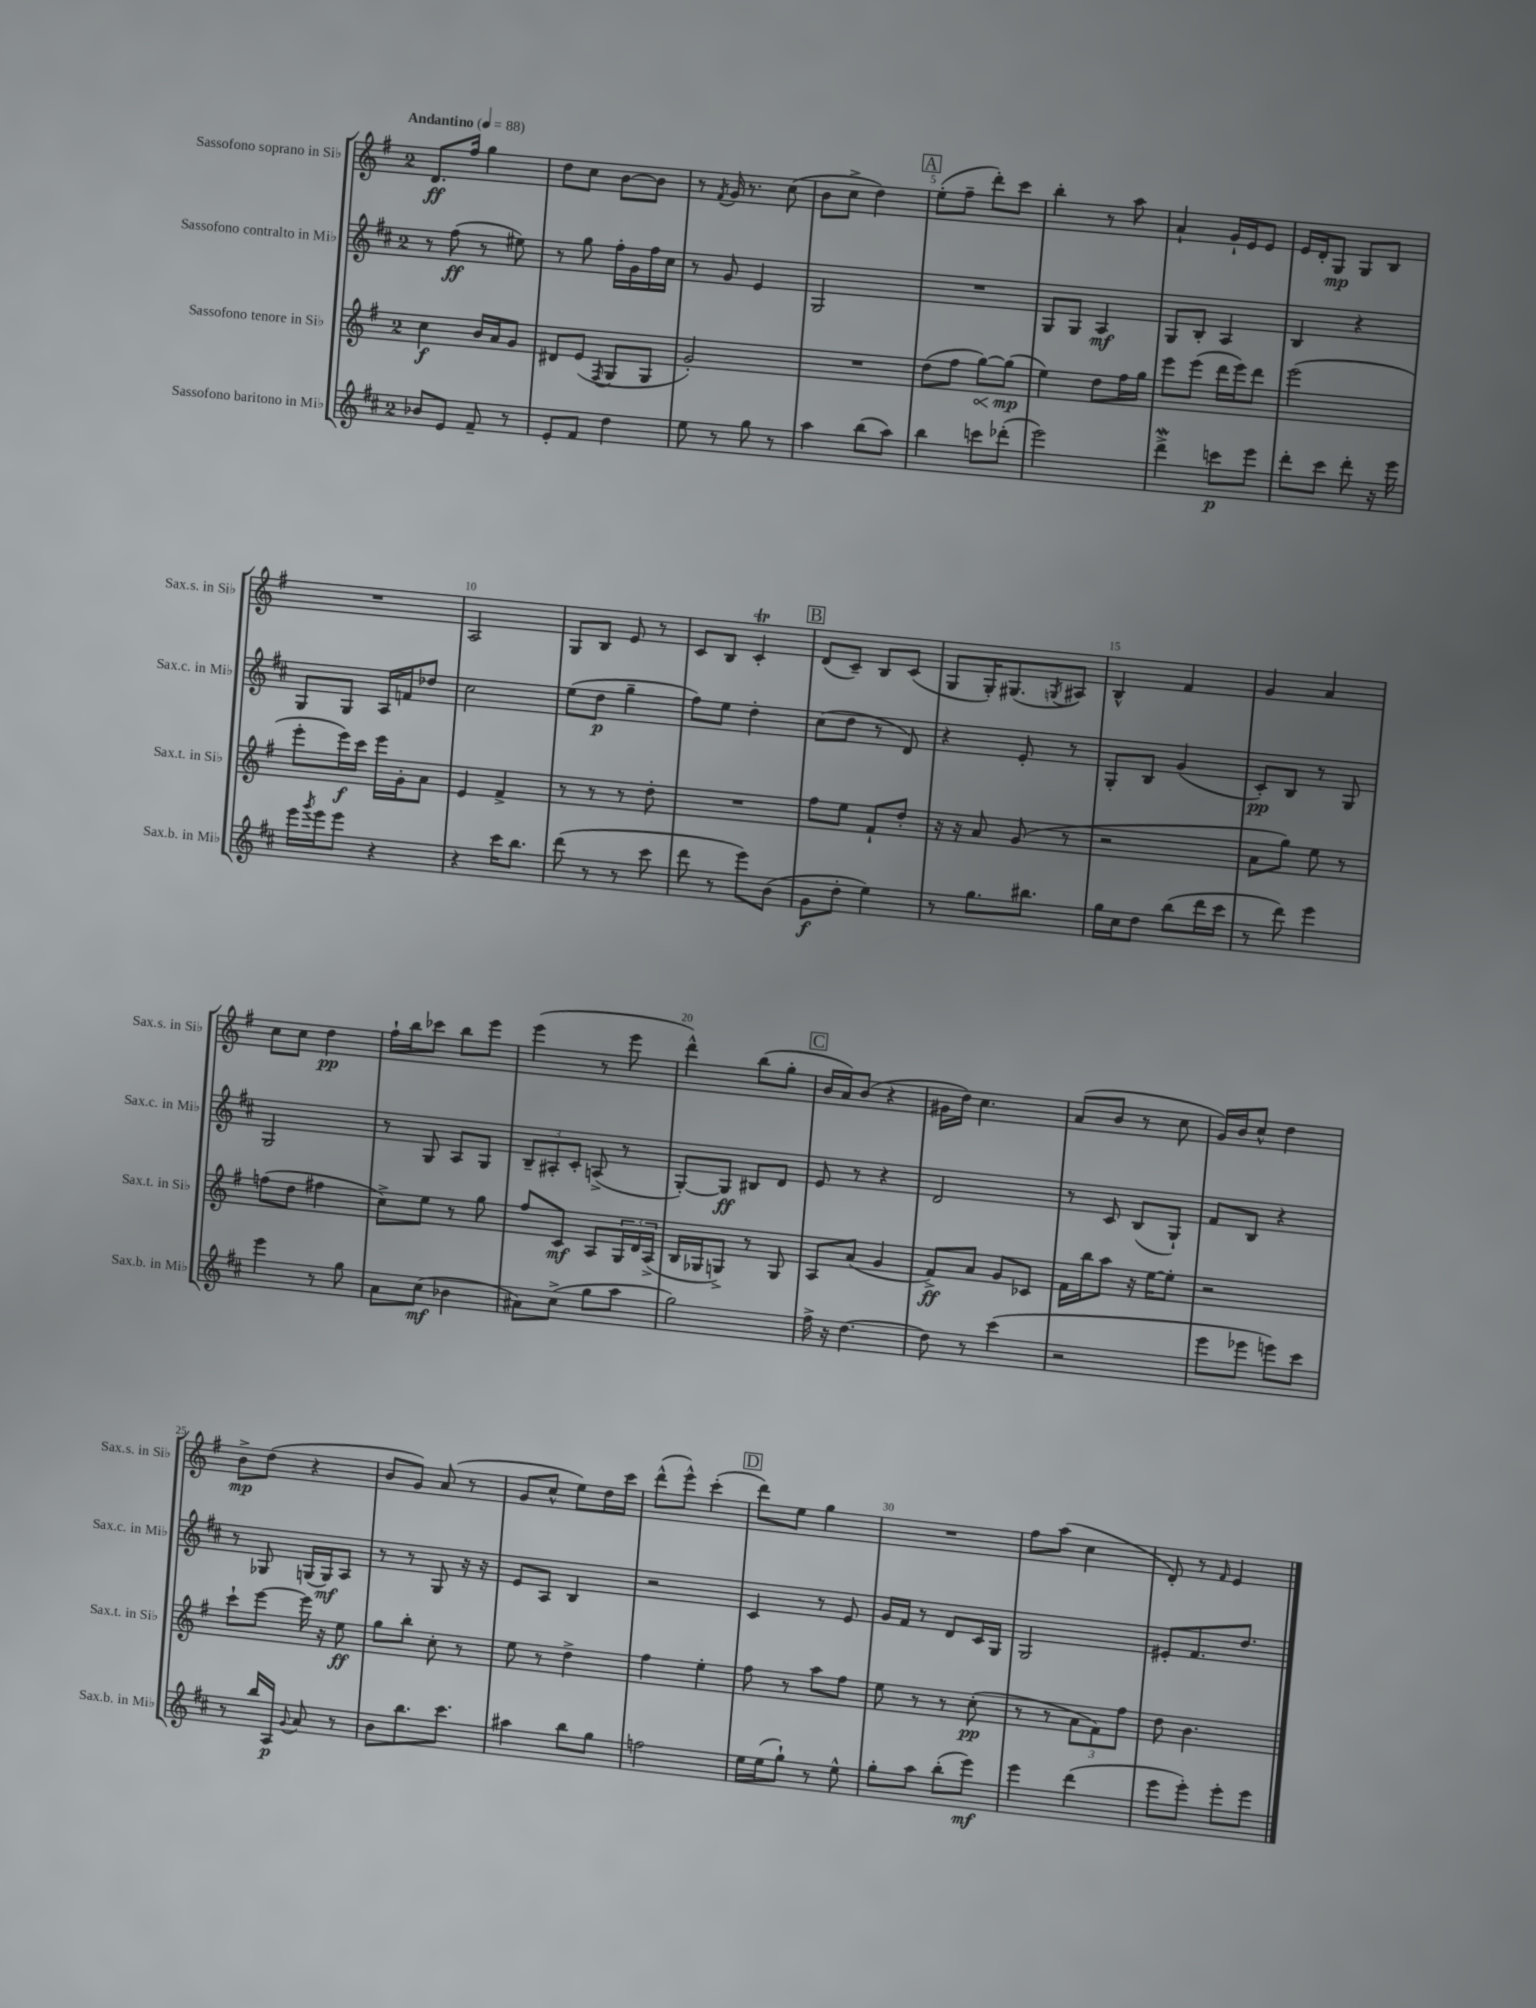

**kern	**dynam	**kern	**dynam	**kern	**dynam	**kern	**dynam
*part4	*part4	*part3	*part3	*part2	*part2	*part1	*part1
*staff4	*staff4	*staff3	*staff3	*staff2	*staff2	*staff1	*staff1
*I"Sassofono baritono in Mi♭	*	*I"Sassofono tenore in Si♭	*	*I"Sassofono contralto in Mi♭	*	*I"Sassofono soprano in Si♭	*
*I'Sax.b. in Mi♭	*	*I'Sax.t. in Si♭	*	*I'Sax.c. in Mi♭	*	*I'Sax.s. in Si♭	*
*clefG2	*	*clefG2	*	*clefG2	*	*clefG2	*
*k[f#c#]	*	*k[f#]	*	*k[f#c#]	*	*k[f#]	*
*M2/4	*	*M2/4	*	*M2/4	*	*M2/4	*
*MM88	*	*MM88	*	*MM88	*	*MM88	*
=1	=1	=1	=1	=1	=1	=1	=1
!	!	!	!	!	!	!LO:TX:a:B:t=Andantino	!
8b-X/L	.	4cc\	f	8r	.	8.d/L	ff
8e/J	.	.	.	(8ff#\	ff	.	.
.	.	.	.	.	.	16ff#/Jk	.
8f#~/	.	16b/LL	.	8r	.	4gg\	.
.	.	16a/J	.	.	.	.	.
8r	.	8g/J	.	8ee#X\)	.	.	.
=2	=2	=2	=2	=2	=2	=2	=2
8e'/L	.	8d#X/L	.	8r	.	8dd\L	.
8f#/J	.	(8e/J	.	8gg\	.	8cc\J	.
.	.	8qF#/	.	.	.	.	.
4dd\	.	8G/L	.	16ff#'\LL	.	[8b\L	.
.	.	.	.	16g\	.	.	.
.	.	8G/J	.	16ff#\	.	8b\J]	.
.	.	.	.	16cc#\JJ	.	.	.
=3	=3	=3	=3	=3	=3	=3	=3
8ee\	.	2g'/)	.	8r	.	8r	.
.	.	.	.	.	.	8qf#/	.
8r	.	.	.	8g/	.	16g/	.
.	.	.	.	.	.	8.r	.
8gg\	.	.	.	4e/	.	.	.
8r	.	.	.	.	.	(8cc\	.
=4	=4	=4	=4	=4	=4	=4	=4
4aa\	.	2r	.	2G/	.	8b\L	.
.	.	.	.	.	.	8cc^\J	.
(8bb\L	.	.	.	.	.	4dd\)	.
8aa\J)	.	.	.	.	.	.	.
!!LO:REH:place=s1:t=A
=5	=5	=5	=5	=5	=5	=5	=5
4bb\	.	(8dd\L	.	2r	.	(8ee'\L	.
.	.	8ff#\J	.	.	.	8ff#~\J	.
!	!	!	!LO:HP:b	!	!	!	!
8cccn\L	.	[8gg\L)	<	.	.	8ddd'\L)	.
(8ddd-X'\J	.	(8gg\J]	mp	.	.	8ccc\J	.
.	.	.	[	.	.	.	.
=6	=6	=6	=6	=6	=6	=6	=6
2eee\)	.	4ee\)	.	8G/L	.	4bb'\	.
.	.	.	.	8G/J	.	.	.
.	.	8dd\L	.	4A/	mf	8r	.
.	.	16ff#\L	.	.	.	8aa\	.
.	.	16gg\JJ	.	.	.	.	.
=7	=7	=7	=7	=7	=7	=7	=7
4dddw^\	.	8eee\L	.	8G/L	.	4a`/	.
.	.	(8eee\J	.	8B'/J	.	.	.
8cccn\L	p	16ddd\LL	.	4A/	.	16g`/LL	.
.	.	16eee\J)	.	.	.	16e/J	.
8eee\J	.	8ddd\J	.	.	.	8e/J	.
=8	=8	=8	=8	=8	=8	=8	=8
8ddd'\L	.	(2eee\	.	4B/	.	16e/LL	.
.	.	.	.	.	.	16d'/J	.
8ccc#\J	.	.	.	.	.	8G/J	mp
8ddd'\	.	.	.	4r	.	8G/L	.
16r	.	.	.	.	.	8B/J	.
16eee\	.	.	.	.	.	.	.
!!LO:LB:g=z
=9	=9	=9	=9	=9	=9	=9	=9
16eee\LL	.	8eee'\L	.	8G/L	.	2r	.
8qggg/	.	.	.	.	.	.	.
16eee\J	.	.	.	.	.	.	.
8eee\J	.	16eee\L)	f	8G/J	.	.	.
.	.	16ccc\JJ	.	.	.	.	.
4r	.	16eee\LL	.	16A/LL	.	.	.
.	.	16g'\J	.	16fn/J	.	.	.
.	.	8a\J	.	8dd-X/J	.	.	.
=10	=10	=10	=10	=10	=10	=10	=10
4r	.	4e/	.	2cc#\	.	2A/	.
16ccc#\KL	.	4f#^/	.	.	.	.	.
8.bb\J	.	.	.	.	.	.	.
=11	=11	=11	=11	=11	=11	=11	=11
(8ddd\	.	8r	.	(8ee\L	.	8G/L	.
8r	.	8r	.	8dd\J	p	8B/J	.
8r	.	8r	.	4gg~\	.	8e/	.
8ccc#\	.	8dd'\	.	.	.	8r	.
=12	=12	=12	=12	=12	=12	=12	=12
8ddd\	.	2r	.	8ff#\L)	.	8c/L	.
8r	.	.	.	8ee\J	.	8B/J	.
8eee\L)	.	.	.	4dd'\	.	4cT'/	.
(8b\J	.	.	.	.	.	.	.
!!LO:REH:place=s1:t=B
=13	=13	=13	=13	=13	=13	=13	=13
8g\L	f	8ff#\L	.	(8cc#\L	.	(8d/L	.
8dd'\J	.	8ee\J	.	8dd\J	.	8c~/J)	.
4ee\)	.	8f#`/L	.	8r	.	8B/L	.
.	.	8dd'/J	.	8d/)	.	(8c/J	.
=14	=14	=14	=14	=14	=14	=14	=14
8r	.	16r	.	4r	.	8G/L	.
.	.	16r	.	.	.	.	.
8.gg\L	.	8a/	.	.	.	16G'/K)	.
.	.	.	.	.	.	(8.G#X/	.
.	.	(8g/	.	8e'/	.	.	.
8.bb#X\J	.	.	.	.	.	.	.
.	.	.	.	.	.	8qGn/	.
.	.	8r	.	8r	.	8A#X/J)	.
=15	=15	=15	=15	=15	=15	=15	=15
16gg\LL	.	2r	.	8G'/L	.	4B^^/	.
16cc#\J	.	.	.	.	.	.	.
8dd\J	.	.	.	8B/J	.	.	.
(8bb\L	.	.	.	(4g/	.	4f#/	.
16ddd\L	.	.	.	.	.	.	.
16ccc#\JJ	.	.	.	.	.	.	.
=16	=16	=16	=16	=16	=16	=16	=16
8r	.	8a\L	.	8c#'/L)	pp	4g/	.
8ddd\)	.	8gg\J)	.	8B/J	.	.	.
4eee\	.	8ee\	.	8r	.	4a/	.
.	.	8r	.	8G/	.	.	.
!!LO:LB:g=z
=17	=17	=17	=17	=17	=17	=17	=17
4eee\	.	(8ffn\L	.	2G/	.	8cc\L	.
.	.	8dd\J	.	.	.	8cc\J	.
8r	.	4ff#X\	.	.	.	4dd\	pp
8gg\	.	.	.	.	.	.	.
=18	=18	=18	=18	=18	=18	=18	=18
8a\L	.	8cc^\L)	.	8r	.	16ff#`\LL	.
.	.	.	.	.	.	16bb\J	.
(8cc#\J	mf	8ee\J	.	8G/	.	8ccc-X\J	.
4b-X\	.	8r	.	8A/L	.	8bb\L	.
.	.	8gg\	.	8G/J	.	8eee\J	.
=19	=19	=19	=19	=19	=19	=19	=19
8a#X\L)	.	8ff#/L	.	12B~/L	.	(4eee\	.
.	.	.	.	12A#X'/	.	.	.
(8cc#^\J	.	8c/J	mf	.	.	.	.
.	.	.	.	12c#'/J	.	.	.
8gg\L	.	8A/L	.	(8An^/	.	8r	.
8aa\J	.	24G/L	.	8r	.	8eee\	.
.	.	24d/	.	.	.	.	.
.	.	(24A^/JJ	.	.	.	.	.
=20	=20	=20	=20	=20	=20	=20	=20
2gg\)	.	16B/LL	.	[8G'/L)	.	4ddd^^\)	.
.	.	16G-X/J	.	.	.	.	.
.	.	8Gn^/J)	.	8G/J]	ff	.	.
.	.	8r	.	8B#X/L	.	(8bb\L	.
.	.	8G/	.	8d/J	.	8gg'\J	.
!!LO:REH:place=s1:t=C
=21	=21	=21	=21	=21	=21	=21	=21
16ff#^\	.	8A/L	.	8e/	.	16b/LL	.
16r	.	.	.	.	.	16a/J)	.
[4.dd\	.	(8a/J	.	8r	.	(8b/J	.
.	.	4g/	.	4r	.	4r	.
=22	=22	=22	=22	=22	=22	=22	=22
8dd\]	.	8f#^/L)	ff	2d/	.	16g#X\LL	.
.	.	.	.	.	.	16dd\JJ)	.
8r	.	8a/J	.	.	.	4.cc\	.
(4ccc#\	.	8g/L	.	.	.	.	.
.	.	8c-X/J	.	.	.	.	.
=23	=23	=23	=23	=23	=23	=23	=23
2r	.	16f#\LL	.	8r	.	(8a/L	.
.	.	16bb\J	.	.	.	.	.
.	.	8aa\J	.	8c#/	.	8b/J	.
.	.	16r	.	(8B/L	.	8r	.
.	.	[16ee\KL	.	.	.	.	.
.	.	8ee'\J]	.	8G`/J)	.	8cc\	.
=24	=24	=24	=24	=24	=24	=24	=24
8eee\L	.	2r	.	8f#/L	.	16g/LL)	.
.	.	.	.	.	.	16b/J	.
8eee-X\J	.	.	.	8B/J	.	8cc^^/J	.
8eeen\L)	.	.	.	4r	.	4dd\	.
8ccc#\J	.	.	.	.	.	.	.
!!LO:LB:g=z
=25	=25	=25	=25	=25	=25	=25	=25
8r	.	8ccc`\L	.	8r	.	8b^\L	mp
16bb/LL	.	[8eee\J	.	8G-X/	.	(8dd\J	.
16A/JJ	p	.	.	.	.	.	.
8qqg/	.	.	.	.	.	.	.
8a/	.	16eee\]	.	(16Gn/LL	.	4r	.
.	.	16r	.	16G/J)	mf	.	.
8r	.	8ee\	ff	8A/J	.	.	.
=26	=26	=26	=26	=26	=26	=26	=26
8b\L	.	8gg\L	.	8r	.	8b/L	.
8.bb\	.	8bb'\J	.	8r	.	8g/J)	.
.	.	8cc'\	.	8G/	.	(8a/	.
8.ccc#\J	.	.	.	.	.	.	.
.	.	8r	.	16r	.	8r	.
.	.	.	.	16r	.	.	.
=27	=27	=27	=27	=27	=27	=27	=27
4aa#X\	.	8ee\	.	8e/L	.	8g/L	.
.	.	8r	.	8A/J	.	8cc^^/J	.
8bb\L	.	4dd^\	.	4B/	.	8ee\L)	.
8gg\J	.	.	.	.	.	16dd\L	.
.	.	.	.	.	.	16ccc\JJ	.
=28	=28	=28	=28	=28	=28	=28	=28
2ffn\	.	4ff#\	.	2r	.	(8ddd^^\L	.
.	.	.	.	.	.	8eee^^\J)	.
.	.	4ee'\	.	.	.	(4ccc'\	.
!!LO:REH:place=s1:t=D
=29	=29	=29	=29	=29	=29	=29	=29
16ee\LL	.	8ff#\	.	4c#/	.	8ddd\L)	.
(16ee\J	.	.	.	.	.	.	.
8gg`\J)	.	8r	.	.	.	8ee\J	.
8r	.	8aa\L	.	8r	.	4gg\	.
8ee^^\	.	8ff#\J	.	8e/	.	.	.
=30	=30	=30	=30	=30	=30	=30	=30
8gg'\L	.	8ee\	.	16g/LL	.	2r	.
.	.	.	.	16f#/JJ	.	.	.
8aa\J	.	8r	.	8r	.	.	.
(8bb'\L	.	8r	.	8d/L	.	.	.
8eee\J)	mf	(8cc'\	pp	16c#/L	.	.	.
.	.	.	.	16G/JJ	.	.	.
=31	=31	=31	=31	=31	=31	=31	=31
4eee\	.	8r	.	2G/	.	8ff#\L	.
.	.	8r	.	.	.	(8aa\J	.
(4ddd\	.	12a\L	.	.	.	4cc\	.
.	.	12f#\)	.	.	.	.	.
.	.	12ff#\J	.	.	.	.	.
=32	=32	=32	=32	=32	=32	=32	=32
8eee\L	.	8dd\	.	8e#X'/L	.	8d'/)	.
8eee'\J)	.	4.b\	.	8.f#/	.	8r	.
.	.	.	.	.	.	16qqf#/	.
8eee'\L	.	.	.	.	.	4e/	.
.	.	.	.	8.dd/J	.	.	.
8eee\J	.	.	.	.	.	.	.
==	==	==	==	==	==	==	==
*-	*-	*-	*-	*-	*-	*-	*-
